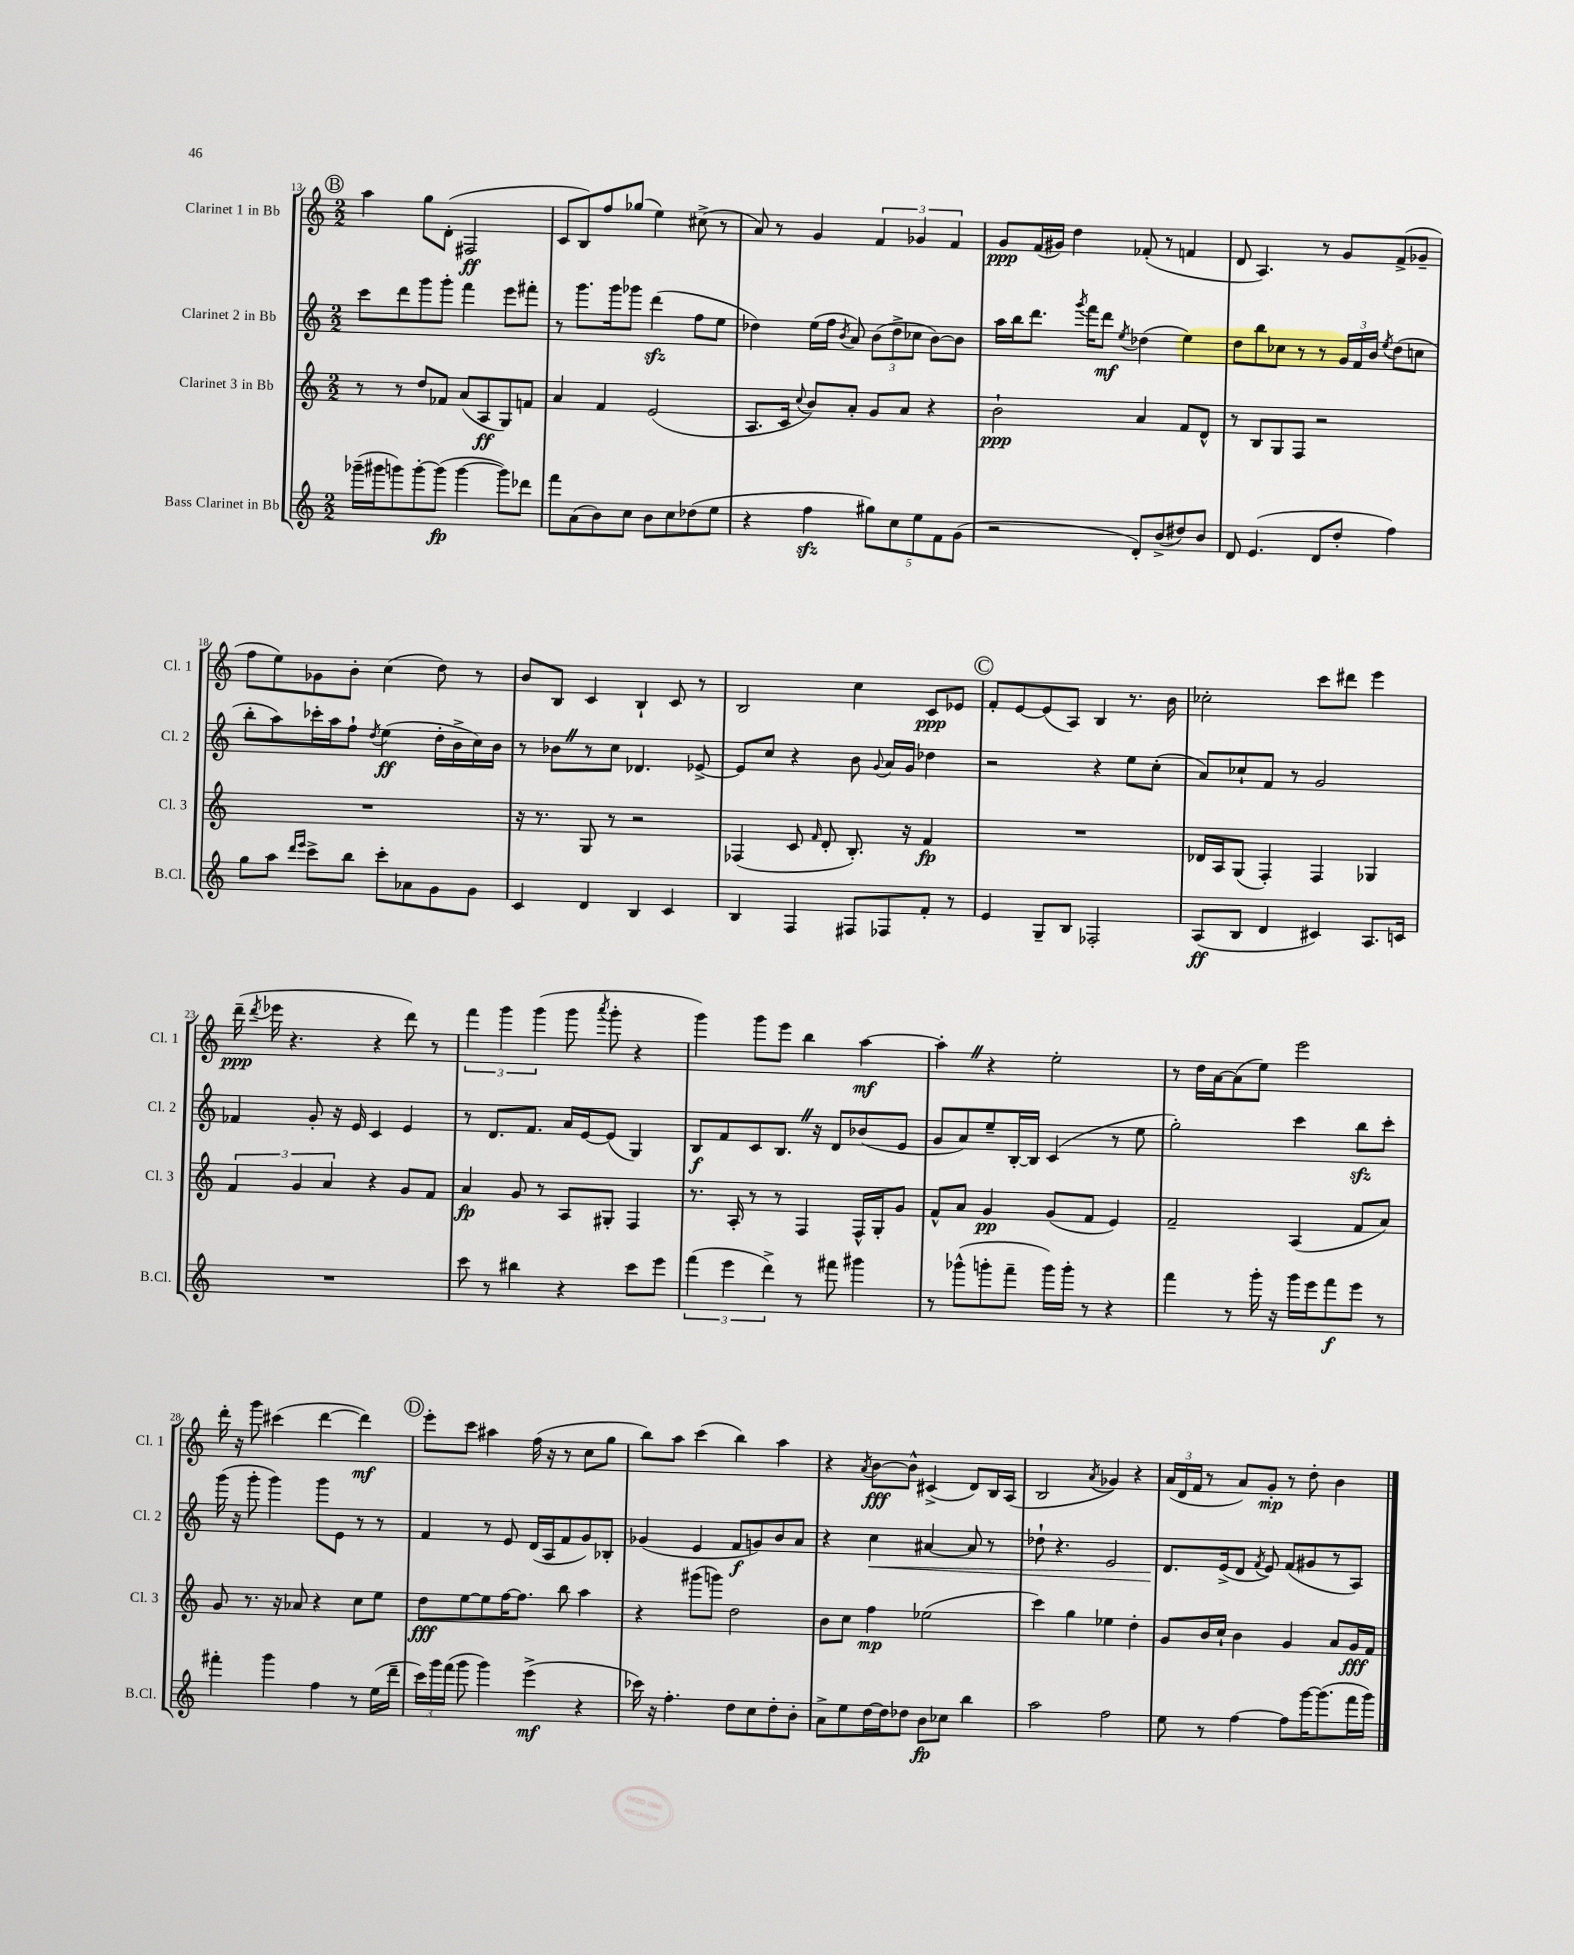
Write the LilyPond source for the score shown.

<<
\new StaffGroup <<
\new Staff = "s0" \with { instrumentName = "Clarinet 1 in Bb" shortInstrumentName = "Cl. 1" } {
    \clef treble \key c \major \numericTimeSignature \time 2/2
    \autoBeamOff \mark \markup { \circle "B" } a''4 g''8[ d'8]-.( fis2\ff |
    c'8[ b8) f''8 ges''8]( e''4) cis''8->( r8 |
    a'8) r8 g'4 \tuplet 3/2 { f'4 ges'4 f'4 } |
    g'8[\ppp f'16( gis'16]) d''4 fes'8-.( r8 f'4 |
    d'8 a4.) r8 g'8[ f'8->( ges'8]-- |
    f''8[ e''8) ges'8 b'8]-. c''4( d''8) r8 |
    b'8[ b8] c'4 b4-! c'8 r8 |
    b2 c''4 c'8[\ppp ees'8] |
    \mark \markup { \circle "C" } f'8[-. e'8~ e'8( a8]) b4 r8. b'16 |
    ces''2-. c'''8[ dis'''8] e'''4 |
    d'''16--\ppp( \acciaccatura { d'''8 } ees'''16 r4. r4 d'''8) r8 |
    \tuplet 3/2 { f'''4 g'''4 g'''4( } g'''8 \acciaccatura { a'''8 } g'''8-. r4 |
    g'''4) g'''8[ e'''8] b''4 a''4~\mf |
    a''4-. \once \override BreathingSign.text = \markup { \musicglyph "scripts.caesura.straight" } \breathe r4 e''2-. |
    r8 d''16[ a'16~ a'8( e''8]) e'''2 |
    d'''16-. r16 g'''8 cis'''4( d'''4~ d'''4\mf) |
    \mark \markup { \circle "D" } e'''8[-. c'''8] ais''4 f''16( r16 r8 c''8[ g''8] |
    b''8[) a''8] c'''4( b''4) a''4 |
    r4 \acciaccatura { a'8 } b'8[~\fff b'8]-^ cis'4->( d'8[) b16 a16]( |
    b2 \acciaccatura { a'8 } ges'4) r4 |
    \tuplet 3/2 { a'16[( d'16 f'16] } r8 a'8[) g'8]-.\mp r8 d''8-. b'4 \bar "|." |
}
\new Staff = "s1" \with { instrumentName = "Clarinet 2 in Bb" shortInstrumentName = "Cl. 2" } {
    \clef treble \key c \major \numericTimeSignature \time 2/2
    \autoBeamOff \mark \markup { \circle "B" } c'''8[ d'''8 g'''8 g'''8]-. f'''4 e'''8[ fis'''8]-. |
    r8 g'''8.[ g'''16 ges'''8] d'''4\sfz( f''8[ e''8] |
    des''4) e''16[( f''16] \acciaccatura { b'8 } a'8) \tuplet 3/2 { b'8[( des''8-> ces''8] } b'8[~) b'8] |
    a''16[ b''16 d'''8.] \acciaccatura { g'''8 } f'''16[ d'''8]\mf \acciaccatura { e''8 } des''4( e''4) |
    d''8[ b''8 ces''8] r8 r8 \tuplet 3/2 { g'16[ f'16 b'16] } \acciaccatura { e''8 } d''8[( c''8] |
    b''8[-. a''8) ces'''16-. a''16 f''8]-! \acciaccatura { d''8 } e''4\ff( d''16[-. b'16-> c''16) b'16] |
    r8 bes'8[ \once \override BreathingSign.text = \markup { \musicglyph "scripts.caesura.straight" } \breathe r8 c''8] des'4. ees'8~-> |
    ees'8[ c''8] r4 b'8 \appoggiatura { g'8 } a'16[ g'16] des''4 |
    \mark \markup { \circle "C" } r2 r4 e''8[ c''8]-.( |
    a'8[) ces''8-! f'8] r8 g'2 |
    fes'4 g'8-. r16 e'16 c'4 e'4 |
    r8 d'8.[ f'8.] a'16[ e'16~ e'8]( g4) |
    b8[\f f'8 c'8 b8.] \once \override BreathingSign.text = \markup { \musicglyph "scripts.caesura.straight" } \breathe r16 d'8[ bes'8( e'8] |
    g'8[ a'8) e''8-- b16~-. b16] c'4( r8 e''8 |
    g''2-.) c'''4 b''8[\sfz c'''8]-. |
    g'''16( r16 g'''8-. g'''4) g'''8[ e'8] r8 r8 |
    \mark \markup { \circle "D" } f'4 r8 e'8 d'16[( a16 f'8 g'8) bes8]-. |
    ges'4( e'4 f'8[\f g'8) b'8 a'8] |
    r4 c''4\< ais'4~ ais'8 r8 |
    des''8-! r4. e'2 |
    d'8.[\! e'16->( d'8] \acciaccatura { f'8 } e'8) f'8[( gis'8 r8 a8]) \bar "|." |
}
\new Staff = "s2" \with { instrumentName = "Clarinet 3 in Bb" shortInstrumentName = "Cl. 3" } {
    \clef treble \key c \major \numericTimeSignature \time 2/2
    \autoBeamOff \mark \markup { \circle "B" } r8 r8 d''8[ fes'8] a'8[( a8\ff g8) f'8] |
    a'4 f'4 e'2( |
    a8.[ c'16] \appoggiatura { c''8 } b'8[) a'8]-. g'8[ a'8] r4 |
    b'2-!\ppp a'4 f'8[ d'8]-^ |
    r8 b8[ g8 f8] r2 |
    R1 |
    r16 r8. g8 r8 r2 |
    fes4( c'8 \grace { f'16 } d'8-. b8.-.) r16 f'4\fp |
    \mark \markup { \circle "C" } R1 |
    des'16[ a16 g8]( f4-.) f4 ges4 |
    \tuplet 3/2 { f'4 g'4 a'4 } r4 g'8[ f'8] |
    a'4\fp g'8 r8 a8[ gis8]-. f4 |
    r8. a16-. r8 r8 f4 f16[-^ g16-. g'8] |
    f'8[-^ a'8] g'4\pp g'8[( f'8] e'4) |
    f'2-- a4( f'8[ a'8]) |
    g'8 r8. r16 aes'8 r4 c''8[ e''8] |
    \mark \markup { \circle "D" } d''8[\fff e''8~ e''8 f''16~ f''8.] b''8 a''4 |
    r4 gis'''8[( g'''8]) d''2 |
    b'8[ c''8] f''4\mp ees''2( |
    c'''4) g''4 ees''4 d''4-. |
    g'8[ b'16 c''16]-! b'4 g'4 a'8[ g'16\fff f'16] \bar "|." |
}
\new Staff = "s3" \with { instrumentName = "Bass Clarinet in Bb" shortInstrumentName = "B.Cl." } {
    \clef treble \key c \major \numericTimeSignature \time 2/2
    \autoBeamOff \mark \markup { \circle "B" } ges'''16[--( gis'''16 g'''8) g'''8~-. g'''8]\fp( g'''4~ g'''8[) des'''8] |
    f'''8[ a'8( b'8) c''8] b'8[ c''8 des''8( e''8] |
    r4 f''4\sfz \tuplet 5/4 { gis''8[) c''8 e''8 f'8 g'8]( } |
    r2 d'8[-.) b'8->( dis''8) b'8] |
    d'8 e'4.( d'8[ d''8]-. f''4) |
    g''8[ a''8] \grace { d'''16[ e'''16] } c'''8[-> b''8] c'''8[-. aes'8 g'8 g'8] |
    c'4 d'4 b4 c'4 |
    b4 f4 fis8[ fes8 f'8]-. r8 |
    \mark \markup { \circle "C" } e'4 g8[-- b8] fes2-. |
    a8[\ff( b8] d'4 cis'4) a8.[ c'16] |
    R1 |
    c'''8 r8 bis''4 r4 c'''8[ e'''8] |
    \tuplet 3/2 { f'''4( e'''4 d'''4->) } r8 fis'''8 gis'''4 |
    r8 ges'''8[-^( g'''8-. f'''8]-- g'''16[) g'''16]-. r8 r4 |
    f'''4 r8 g'''16-. r16 g'''16[ e'''16 f'''8\f e'''8] r8 |
    fis'''4-. g'''4 f''4 r8 e''16[( d'''16]-- |
    \mark \markup { \circle "D" } \tuplet 3/2 { c'''16[) g'''16 f'''16]( } g'''8 g'''4) e'''4->\mf( r4 |
    ces'''16) r16 f''4.-. d''8[ c''8 d''8-. b'8]-. |
    a'8[-> e''8 d''16~ d''16 des''8] b'8[\fp ces''8] b''4 |
    a''2 f''2 |
    e''8 r8 f''4~ f''8[ g'''16~ g'''8.( f'''16 g'''16]) \bar "|." |
}
>>
>>
\layout { \context { \Score currentBarNumber = #13 } }
